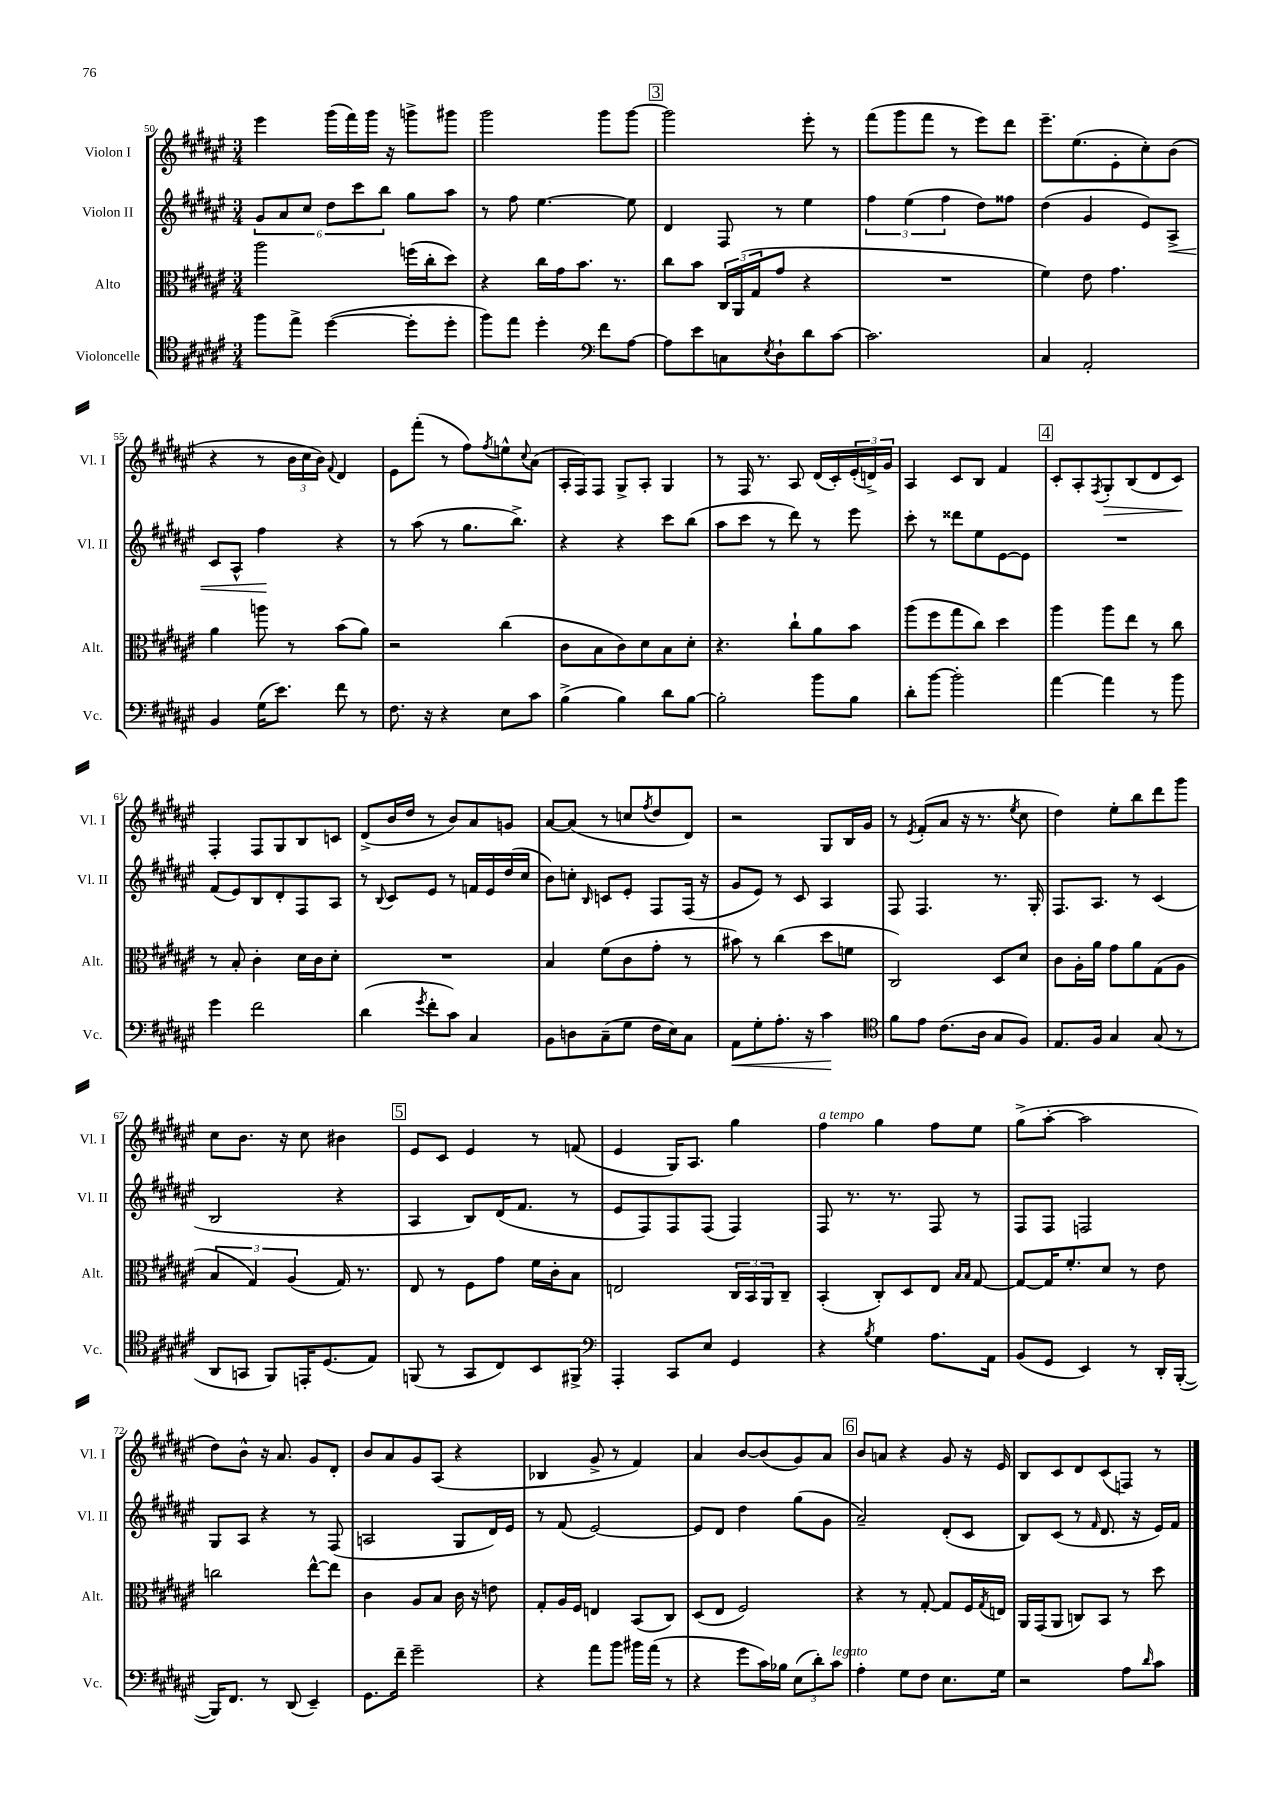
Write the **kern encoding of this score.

**kern	**dynam	**kern	**kern	**dynam	**kern	**dynam
*part4	*part4	*part3	*part2	*part2	*part1	*part1
*staff4	*staff4	*staff3	*staff2	*staff2	*staff1	*staff1
*I"Violoncelle	*	*I"Alto	*I"Violon II	*	*I"Violon I	*
*I'Vc.	*	*I'Alt.	*I'Vl. II	*	*I'Vl. I	*
*clefC4	*	*clefC3	*clefG2	*	*clefG2	*
*k[f#c#g#d#a#e#]	*	*k[f#c#g#d#a#e#]	*k[f#c#g#d#a#e#]	*	*k[f#c#g#d#a#e#]	*
*M3/4	*	*M3/4	*M3/4	*	*M3/4	*
=50	=50	=50	=50	=50	=50	=50
8ff#\L	.	2aa#\	12g#/L	.	4eee#\	.
.	.	.	12a#/	.	.	.
8ee#^\J	.	.	.	.	.	.
.	.	.	12cc#/J	.	.	.
([4dd#\	.	.	12dd#\L	.	(16ggg#\LL	.
.	.	.	.	.	16fff#\)	.
.	.	.	12ccc#\	.	.	.
.	.	.	.	.	16ggg#\JJ	.
.	.	.	12bb\J	.	.	.
.	.	.	.	.	16r	.
8dd#'\L]	.	(16ffn\LL	8gg#\L	.	8gggn^\L	.
.	.	16cc#'\J	.	.	.	.
8dd#'\J	.	8dd#\J)	8aa#\J	.	8ggg#X\J	.
=51	=51	=51	=51	=51	=51	=51
8ff#\L)	.	4r	8r	.	2ggg#\	.
8ee#\J	.	.	8ff#\	.	.	.
4dd#'\	.	16cc#\LL	[4.ee#\	.	.	.
.	.	16g#\J	.	.	.	.
.	.	8.b\J	.	.	.	.
*clefF4	*	*	*	*	*	*
8f#\L	.	.	.	.	8ggg#\L	.
.	.	8.r	.	.	.	.
[8A#\J	.	.	8ee#\]	.	[8ggg#\J	.
!!LO:REH:place=s1:t=3
=52	=52	=52	=52	=52	=52	=52
8A#\L]	.	8cc#\L	4d#/	.	2ggg#\]	.
8e#\	.	8b\J	.	.	.	.
8Cn\	.	24C#/LL	8F#/	.	.	.
.	.	(24AA#/	.	.	.	.
.	.	24G#/J	.	.	.	.
8qE#/	.	.	.	.	.	.
8D#`\	.	8g#/J	8r	.	.	.
8d#\	.	4r	4ee#\	.	8eee#'\	.
[8c#\J	.	.	.	.	8r	.
=53	=53	=53	=53	=53	=53	=53
2.c#\]	.	2.r	6ff#\	.	(8fff#\L	.
.	.	.	.	.	8ggg#\	.
.	.	.	(6ee#\	.	.	.
.	.	.	.	.	8fff#\J	.
.	.	.	6ff#\	.	.	.
.	.	.	.	.	8r	.
.	.	.	8dd#\L)	.	8eee#\L)	.
.	.	.	8ff##X\J	.	8ddd#\J	.
=54	=54	=54	=54	=54	=54	=54
4C#/	.	4f#\)	(4dd#\	.	8.eee#~\L	.
.	.	.	.	.	(8.ee#\	.
2AA#'/	.	8e#\	4g#/	.	.	.
.	.	4.g#\	.	.	8e#'\	.
.	.	.	8e#/L)	.	8cc#'\)	.
!	!	!	!	!LO:HP:b	!	!
.	.	.	8A#^/J	<	(8b\J	.
!!LO:LB:g=z
=55	=55	=55	=55	=55	=55	=55
4BB/	.	4a#\	8c#/L	.	4r	.
.	.	.	8A#^^/J	.	.	.
(16G#\KL	.	8aan\	4ff#\	.	8r	.
8.e#\J)	.	.	.	.	.	.
.	.	8r	.	.	24b\LL	.
.	.	.	.	.	24cc#\	.
.	.	.	.	.	24b\JJ)	.
.	.	.	.	.	8qqf#/	.
8f#\	.	(8b\L	4r	[	4d#/	.
8r	.	8a#\J)	.	.	.	.
=56	=56	=56	=56	=56	=56	=56
8.F#\	.	2r	8r	.	8e#\L	.
.	.	.	(8aa#\	.	(8fff#'\J	.
16r	.	.	.	.	.	.
4r	.	.	8r	.	8r	.
.	.	.	8.gg#\L	.	8ff#\L)	.
.	.	.	.	.	8qff#/	.
8E#\L	.	(4cc#\	.	.	8een^^\	.
.	.	.	8.bb^\J)	.	.	.
.	.	.	.	.	8qqcc#/	.
8c#\J	.	.	.	.	(8a#\J	.
=57	=57	=57	=57	=57	=57	=57
(4B^\	.	8c#\L	4r	.	16A#'/LL	.
.	.	.	.	.	16F#/J)	.
.	.	8B\	.	.	8F#/J	.
4B\)	.	8c#\)	4r	.	8G#^/L	.
.	.	8d#\	.	.	8A#'/J	.
8d#\L	.	8B\	8ccc#\L	.	4G#/	.
[8B\J	.	8d#'\J	(8bb\J	.	.	.
=58	=58	=58	=58	=58	=58	=58
2B'\]	.	4.r	8aa#\L	.	8r	.
.	.	.	8ccc#\J	.	16F#/	.
.	.	.	.	.	8.r	.
.	.	.	8r	.	.	.
.	.	8cc#`\L	8ddd#\)	.	8A#/	.
8b\L	.	8a#\	8r	.	(16d#/LL	.
.	.	.	.	.	16c#'/)	.
8B\J	.	8b\J	8eee#\	.	(24e#'/	.
.	.	.	.	.	24dn^/)	.
.	.	.	.	.	24g#/JJ	.
=59	=59	=59	=59	=59	=59	=59
8d#'\L	.	(8aa#\L	8ccc#'\	.	4A#/	.
[8b\J	.	8ff#\	8r	.	.	.
2b'\]	.	8gg#\	8ddd##X\L	.	8c#/L	.
.	.	8cc#\J)	8ee#\	.	8B/J	.
.	.	4dd#\	[8e#\	.	4f#/	.
.	.	.	8e#\J]	.	.	.
!!LO:REH:place=s1:t=4
=60	=60	=60	=60	=60	=60	=60
[4a#\	.	4aa#\	2.r	.	8c#'/L	.
.	.	.	.	.	8A#'/	.
.	.	.	.	.	8qF#/	.
!	!	!	!	!	!	!LO:HP:b
4a#\]	.	8aa#\L	.	.	8G#'/	>
.	.	8ee#\J	.	.	(8B/	.
8r	.	8r	.	.	8d#/	.
8b\	.	8cc#\	.	.	8c#/J)	.
.	.	.	.	.	.	]
!!LO:LB:g=z
=61	=61	=61	=61	=61	=61	=61
4g#\	.	8r	(8f#/L	.	4F#'/	.
.	.	8B'/	8e#/)	.	.	.
2f#\	.	4c#'\	8B/	.	8F#/L	.
.	.	.	8d#'/	.	8G#/	.
.	.	16d#\LL	8F#/	.	8B/	.
.	.	16c#\J	.	.	.	.
.	.	8d#'\J	8A#/J	.	8cn/J	.
=62	=62	=62	=62	=62	=62	=62
(4d#\	.	2.r	8r	.	(8d#^/L	.
.	.	.	8qqB/	.	.	.
.	.	.	8c#/L	.	16b/L	.
.	.	.	.	.	16dd#/JJ	.
8qg#/	.	.	.	.	.	.
8f#'\L	.	.	8e#/J	.	8r	.
8c#\J)	.	.	8r	.	8b/L)	.
4C#/	.	.	16fn/LL	.	8a#/	.
.	.	.	16e#/	.	.	.
.	.	.	(16dd#/	.	8gn/J	.
.	.	.	16cc#/JJ	.	.	.
=63	=63	=63	=63	=63	=63	=63
8BB\L	.	4B/	8b\L)	.	[8a#/L	.
8Dn\	.	.	8ccn'\J	.	(8a#/J]	.
.	.	.	16qqB/	.	.	.
(8C#~\	.	(8f#\L	8cn/L	.	8r	.
8G#\J	.	8c#\	8e#'/J	.	8ccn/L	.
.	.	.	.	.	8qff#/	.
16F#\LL	.	8g#'\J	8F#/L	.	8dd#/	.
16E#\J)	.	.	.	.	.	.
8C#\J	.	8r	(16F#/Jk	.	8d#/J)	.
.	.	.	16r	.	.	.
=64	=64	=64	=64	=64	=64	=64
!	!LO:HP:b	!	!	!	!	!
8AA#\L	<	8b#X\)	8g#/L	.	2r	.
8G#'\	.	8r	8e#/J)	.	.	.
8.A#'\J	.	(4cc#\	8r	.	.	.
.	.	.	8c#/	.	.	.
16r	.	.	.	.	.	.
4c#\	.	8dd#\L	4A#/	.	8G#/L	.
.	.	8fn\J	.	.	16B/L	.
.	.	.	.	.	16g#/JJ	.
.	[	.	.	.	.	.
=65	=65	=65	=65	=65	=65	=65
*clefC4	*	*	*	*	*	*
8f#\L	.	2C#/)	8F#/	.	8r	.
.	.	.	.	.	8qe#/	.
8e#\J	.	.	4.F#/	.	(8f#'/L	.
(8.c#\L	.	.	.	.	8a#/J	.
.	.	.	.	.	16r	.
16A#\Jk	.	.	.	.	8.r	.
8G#/L	.	8D#/L	8.r	.	.	.
.	.	.	.	.	8qee#/	.
8F#/J)	.	8d#/J	.	.	8cc#\	.
.	.	.	16G#'/	.	.	.
=66	=66	=66	=66	=66	=66	=66
8.E#/L	.	8c#\L	8.F#/L	.	4dd#\)	.
.	.	16A#'\L	.	.	.	.
16F#/Jk	.	16a#\JJ	8.A#/J	.	.	.
4G#/	.	8g#\L	.	.	8ee#'\L	.
.	.	8a#\	8r	.	8bb\	.
(8G#/	.	(8G#\	(4c#/	.	8ddd#\	.
8r	.	8A#\J	.	.	8ggg#\J	.
!!LO:LB:g=z
=67	=67	=67	=67	=67	=67	=67
8AA#/L	.	6B/	2B/	.	8cc#\L	.
8GGn/J	.	.	.	.	8.b\J	.
.	.	6G#/)	.	.	.	.
8FF#/L)	.	.	.	.	.	.
.	.	.	.	.	16r	.
.	.	(6A#/	.	.	.	.
16EEn'/K	.	.	.	.	8cc#\	.
(8.D#/	.	.	.	.	.	.
.	.	16G#/)	4r	.	4b#X\	.
.	.	8.r	.	.	.	.
8E#/J)	.	.	.	.	.	.
!!LO:REH:place=s1:t=5
=68	=68	=68	=68	=68	=68	=68
(8FFn/	.	8E#/	4A#/	.	8e#/L	.
8r	.	8r	.	.	8c#/J	.
8GG#/L	.	8F#\L	8B/L)	.	4e#/	.
8C#/)	.	8g#\J	(16d#/K	.	.	.
.	.	.	8.f#/J	.	.	.
8BB/	.	16f#\LL	.	.	8r	.
.	.	16c#'\J	.	.	.	.
8FF#X^/J	.	8B\J	8r	.	(8fn/	.
=69	=69	=69	=69	=69	=69	=69
*clefF4	*	*	*	*	*	*
4AAA#'/	.	2En/	8e#/L	.	4e#/	.
.	.	.	8F#/)	.	.	.
8CC#/L	.	.	8F#/	.	16G#/KL)	.
.	.	.	.	.	8.A#/J	.
8E#/J	.	.	(8F#/J	.	.	.
4GG#/	.	24C#/LL	4F#/)	.	4gg#\	.
.	.	24BB/	.	.	.	.
.	.	24AA#/J	.	.	.	.
.	.	8C#~/J	.	.	.	.
=70	=70	=70	=70	=70	=70	=70
!	!	!	!	!	!LO:TX:a:i:t=a tempo	!
4r	.	(4BB'/	8F#/	.	4ff#\	.
.	.	.	8.r	.	.	.
8qB/	.	.	.	.	.	.
4G#\	.	8C#'/L)	.	.	4gg#\	.
.	.	.	8.r	.	.	.
.	.	8D#/	.	.	.	.
8.A#\L	.	8E#/J	8F#/	.	8ff#\L	.
.	.	16qqB/LL	.	.	.	.
.	.	16qqB/JJ	.	.	.	.
.	.	[8G#/	8r	.	8ee#\J	.
16AA#\Jk	.	.	.	.	.	.
=71	=71	=71	=71	=71	=71	=71
(8BB/L	.	8G#/L_	8F#/L	.	(8gg#^\L	.
8GG#/J	.	16G#/K]	8F#/J	.	[8aa#'\J	.
.	.	8.f#'/	.	.	.	.
4EE#/)	.	.	2Fn/	.	2aa#\]	.
.	.	8d#/J	.	.	.	.
8r	.	8r	.	.	.	.
16DD#'/LL	.	8e#\	.	.	.	.
([16BBB'/JJ	.	.	.	.	.	.
!!LO:LB:g=z
=72	=72	=72	=72	=72	=72	=72
16BBB/KL])	.	2ccn\	8G#/L	.	8dd#\L)	.
8.FF#/J	.	.	.	.	.	.
.	.	.	8A#/J	.	8b^^\J	.
8r	.	.	4r	.	16r	.
.	.	.	.	.	8.a#/	.
(8DD#/	.	.	.	.	.	.
4EE#~/)	.	[8ee#^^\L	8r	.	8g#/L	.
.	.	8ee#\J]	(8F#/	.	8d#'/J	.
=73	=73	=73	=73	=73	=73	=73
8.GG#\L	.	4c#\	2An/	.	8b/L	.
.	.	.	.	.	8a#/	.
16f#~\Jk	.	.	.	.	.	.
2g#~\	.	8A#/L	.	.	8g#/	.
.	.	8B/J	.	.	(8A#/J	.
.	.	16c#\	8G#/L	.	4r	.
.	.	16r	.	.	.	.
.	.	8en\	16d#/L)	.	.	.
.	.	.	16e#/JJ	.	.	.
=74	=74	=74	=74	=74	=74	=74
4r	.	8G#'/L	8r	.	4B-X/	.
.	.	16A#/L	(8f#/	.	.	.
.	.	16F#/JJ	.	.	.	.
8a#\L	.	4En/	[2e#/)	.	8g#^/	.
8b\J	.	.	.	.	8r	.
16b#X\LL	.	(8BB/L	.	.	4f#/)	.
(16a#\JJ	.	.	.	.	.	.
8r	.	8C#/J)	.	.	.	.
=75	=75	=75	=75	=75	=75	=75
4r	.	(8D#/L	8e#/L]	.	4a#/	.
.	.	8E#/J	8d#/J	.	.	.
8g#\L	.	2F#/)	4dd#\	.	[8b/L	.
16c#\L)	.	.	.	.	(8b/]	.
16B-X\JJ	.	.	.	.	.	.
(12E#\L	.	.	(8gg#\L	.	8g#/)	.
12d#'\)	.	.	.	.	.	.
.	.	.	8g#\J	.	8a#/J	.
!LO:TX:a:i:t=legato	!	!	!	!	!	!
12c#\J	.	.	.	.	.	.
!!LO:REH:place=s1:t=6
=76	=76	=76	=76	=76	=76	=76
4A#'\	.	4r	2a#~/)	.	8b/L	.
.	.	.	.	.	8an/J	.
8G#\L	.	8r	.	.	4r	.
8F#\J	.	[8G#'/	.	.	.	.
8.E#\L	.	8G#/L]	(8d#'/L	.	8g#/	.
.	.	16F#/L	8c#/J	.	16r	.
.	.	8qG#/	.	.	.	.
16G#\Jk	.	16En/JJ	.	.	16e#/	.
=77	=77	=77	=77	=77	=77	=77
2r	.	16AA#/LL	8B/L)	.	8B/L	.
.	.	(16GG#/J	.	.	.	.
.	.	8AA#/J	(8c#/J	.	8c#/	.
.	.	8Cn/L)	8r	.	8d#/	.
.	.	.	16qqf#/	.	.	.
.	.	8BB/J	8.d#/	.	(8c#/	.
8A#\L	.	8r	.	.	8Fn/J)	.
.	.	.	16r	.	.	.
16qqd#/	.	.	.	.	.	.
8c#\J	.	8dd#\	16e#/LL)	.	8r	.
.	.	.	16f#/JJ	.	.	.
==	==	==	==	==	==	==
*-	*-	*-	*-	*-	*-	*-
